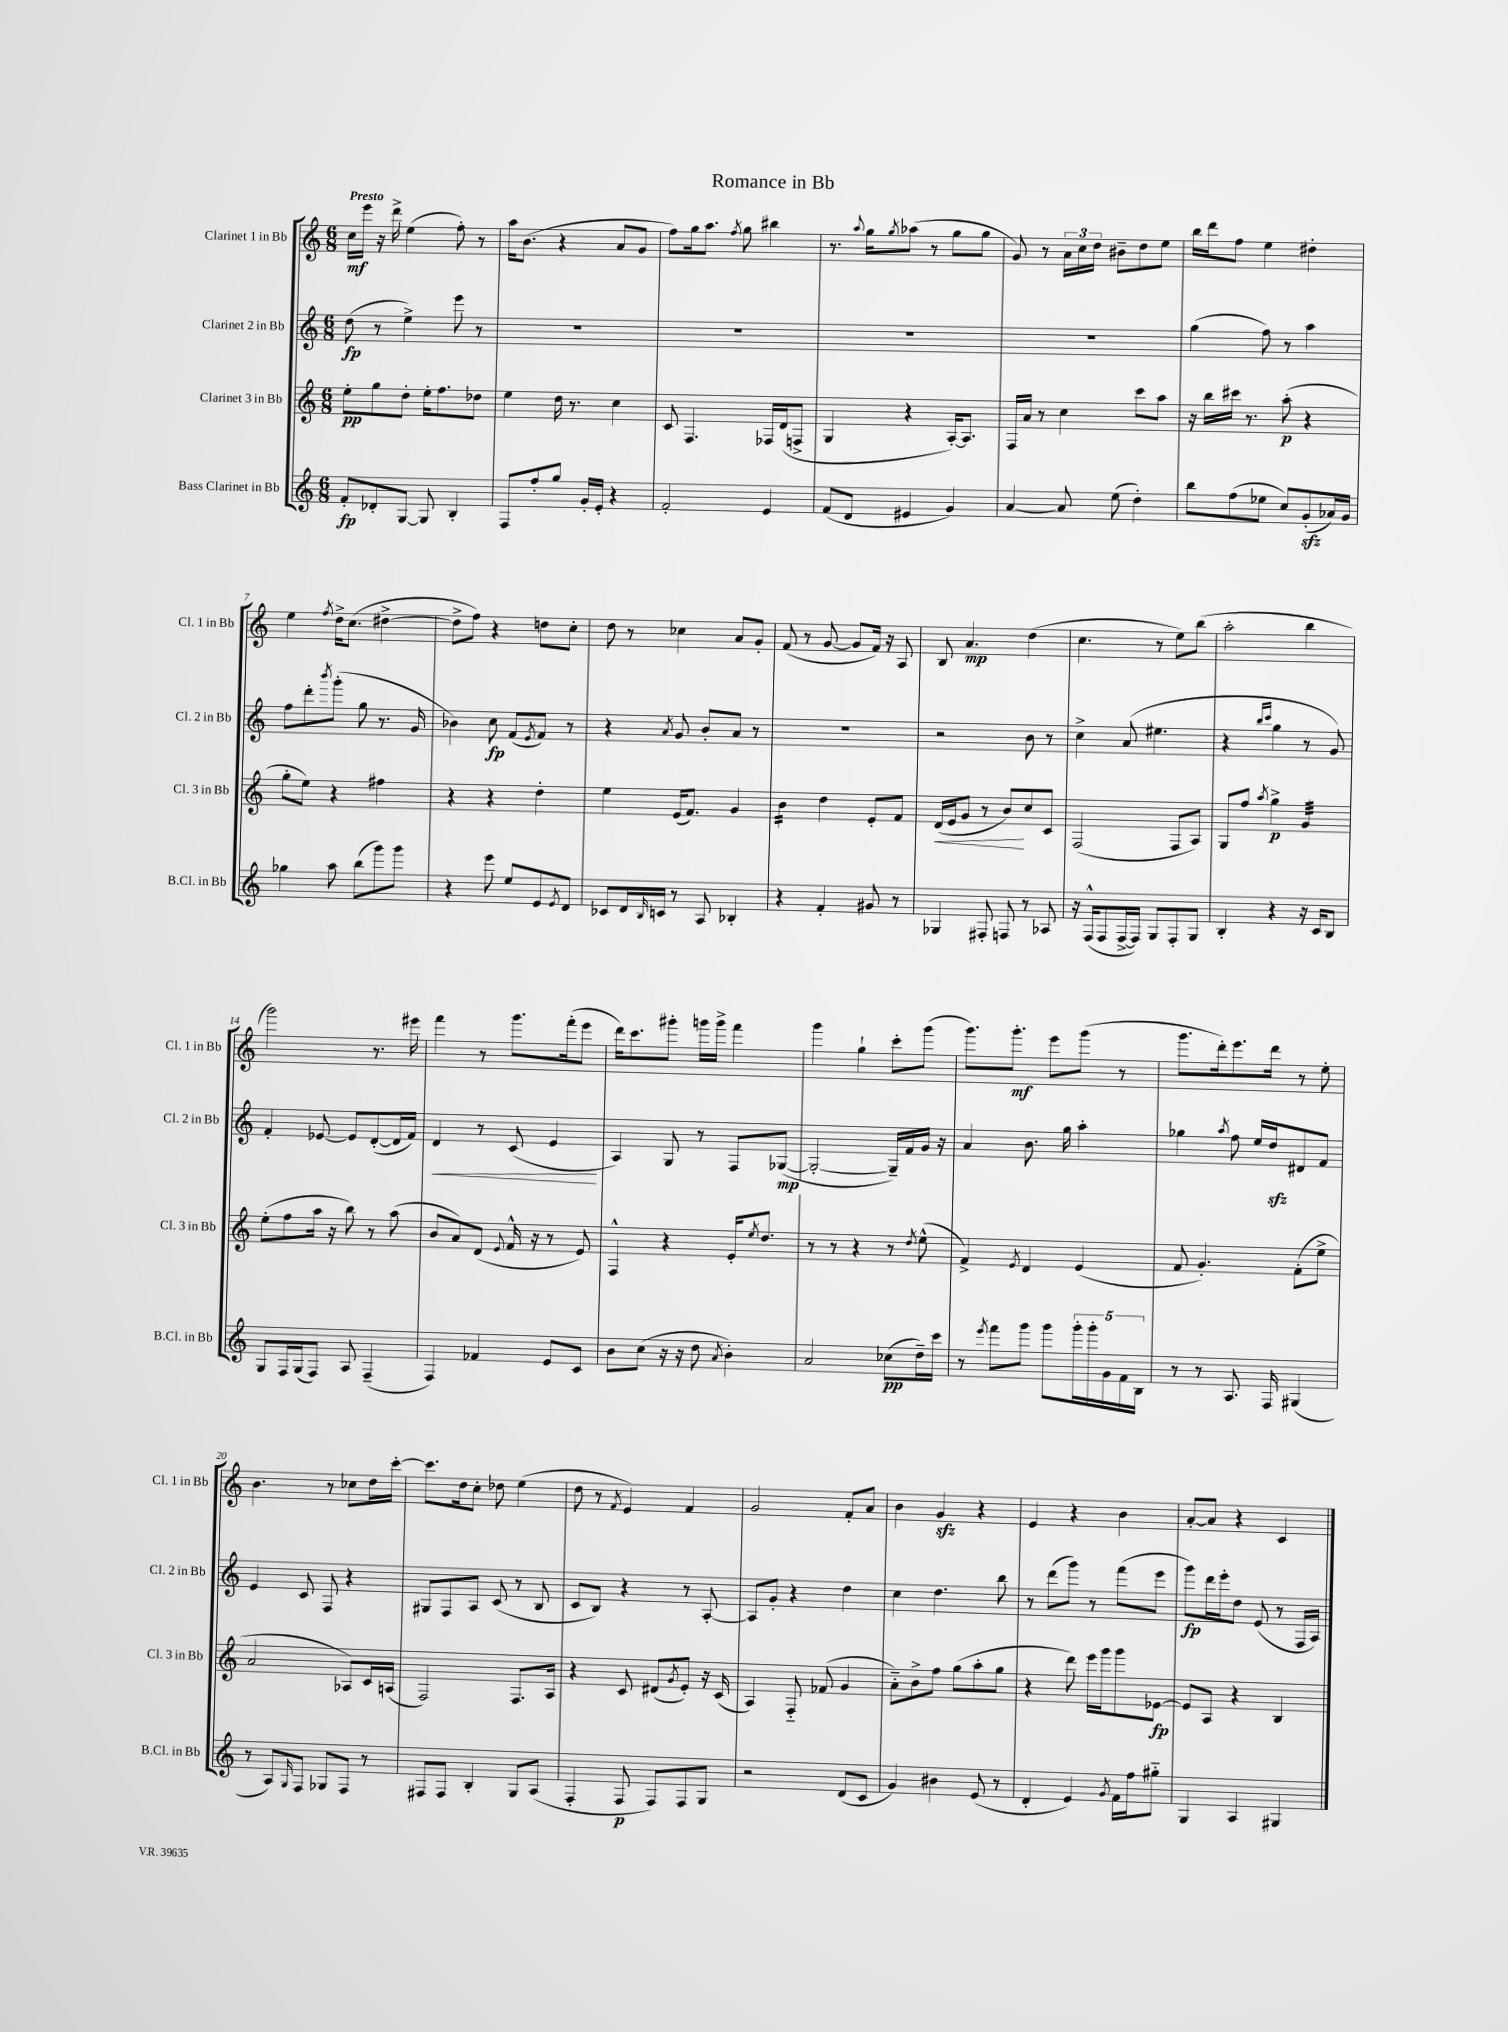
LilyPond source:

\header { title = "Romance in Bb" }
<<
\new StaffGroup <<
\new Staff = "s0" \with { instrumentName = "Clarinet 1 in Bb" shortInstrumentName = "Cl. 1 in Bb" } {
    \clef treble \key c \major \numericTimeSignature \time 6/8 \tempo "Presto"
    c''16\mf e'''16 r16 d'''16-> e''4( f''8-.) r8 |
    a''16 b'8.( r4 a'8 g'8 |
    f''8) g''16 a''8. \acciaccatura { f''8 } g''8 bis''4 |
    r8. \appoggiatura { a''8 } g''16 \acciaccatura { g''8 } aes''8( r8 g''8 g''8 |
    g'8) r8 \tuplet 3/2 { a'16 c''16 d''16 } bis'8-- d''8 e''8 |
    b''16 d'''16 f''8 e''4 dis''4-. |
    e''4 \acciaccatura { f''8 } d''16-> c''8.( dis''4~-> |
    dis''8-> f''8) r4 d''8 c''8-. |
    d''8 r8 ces''4 a'8 g'8-. |
    f'8( r8 g'8~ g'8 f'16) r16 a8 |
    b8 a'4.\mp d''4( |
    c''4. r8 e''8) b''8( |
    a''2-. b''4 |
    g'''2) r8. eis'''16 |
    f'''4 r8 g'''8. f'''16-.( e'''8 |
    d'''16) c'''8. gis'''8-. g'''16 g'''16-> f'''4 |
    g'''4 g''4-! c'''8-. g'''8( |
    g'''8.) g'''8.-.\mf e'''8 g'''8( r8 |
    g'''8. d'''16-.) e'''8. d'''16 r8 e''8-. |
    b'4. r8 ces''8 d''16 c'''16~-. |
    c'''8. d''16 c''8-. des''8 e''4( |
    d''8 r8 \acciaccatura { f'8 } e'4) f'4 |
    g'2 f'8-. a'8 |
    b'4 g'4\sfz r4 |
    e'4 r4 b'4 |
    a'8~-. a'8 r4 c'4 \bar "|." |
}
\new Staff = "s1" \with { instrumentName = "Clarinet 2 in Bb" shortInstrumentName = "Cl. 2 in Bb" } {
    \clef treble \key c \major \numericTimeSignature \time 6/8
    d''8\fp( r8 e''4->) e'''8 r8 |
    R2. |
    R2. |
    R2. |
    R2. |
    g''4( f''8) r8 a''4 |
    f''8 d'''8-. \acciaccatura { b'''8 } g'''8-.( g''8 r8. g'16 |
    bes'4) c''8\fp f'8( \acciaccatura { e'8 } f'8) r8 |
    r4 \acciaccatura { a'8 } g'8 b'8-. a'8 r8 |
    R2. |
    r2 b'8 r8 |
    c''4-> a'8( eis''4. |
    r4 \grace { b''16 c'''16 } g''4 r8 g'8) |
    f'4-. ees'8~ ees'8 d'8~-.( d'16 f'16) |
    d'4\< r8 c'8( e'4\! |
    a4) g8 r8 f8 ges8~\mp( |
    ges2~-. ges16--) f'16 g'16 r16 |
    a'4 b'8. g''16 a''4-. |
    ges''4 \acciaccatura { a''8 } f''8 e''16 d''16\sfz dis'8 f'8 |
    e'4 c'8 f8 r4 |
    gis8 f8 a8 c'8( r8 b8 |
    c'8 b8) r4 r8 a8~-. |
    a8 g'8-. r4 d''4 |
    c''4 d''4. b''8 |
    r8 d'''8( g'''8) r8 f'''8( e'''8 |
    g'''8\fp) d'''16 e'''16-. d''8 e'8( r8 f16 a16) \bar "|." |
}
\new Staff = "s2" \with { instrumentName = "Clarinet 3 in Bb" shortInstrumentName = "Cl. 3 in Bb" } {
    \clef treble \key c \major \numericTimeSignature \time 6/8
    e''8-.\pp g''8 d''8-. e''16-. f''8. des''8 |
    e''4 d''16 r8. c''4 |
    c'8 f4. fes16 d'16( f8-> |
    g4 r4 a16~-.) a8. |
    f16 a'16 r8 c''4 c'''8 a''8 |
    r16 b''16 cis'''16 r8. a''8-.\p( r4 |
    g''8-. e''8) r4 fis''4 |
    r4 r4 d''4-. |
    e''4 e'16( f'8.) g'4 |
    b'4:16 d''4 e'8-. f'8 |
    d'16\<( e'16 g'8 r8 b'8\!) c''8 c'8 |
    f2( f8 a8) |
    g8 f''8 \acciaccatura { a''8 } g''4->\p g'4:32 |
    e''8-.( f''8 a''16 r16 b''8) r8 a''8( |
    b'8 a'8) d'8( \appoggiatura { e'8 } f'16-^ r16 r8 e'8) |
    f4-^ r4 e'16-. \acciaccatura { e''8 } d''8. |
    r8 r8 r4 r8 \acciaccatura { d''8 } e''8-^( |
    f'4->) \acciaccatura { e'8 } d'4 e'4( |
    f'8 g'4.-.) f'8-.( e''8-> |
    a'2 aes8) c'16 a16( |
    f2) f8. a16 |
    r4 c'8 dis'8( \acciaccatura { g'8 } e'8-.) r16 c'16( |
    a4) f8-_ fes'8( g'4 |
    a'8-_) b'8-> f''8 g''8( a''8-. g''8 |
    r4 d'''8) e'''16 g'''16 g'''8 ees'8~\fp |
    ees'8 a8 r4 b4 \bar "|." |
}
\new Staff = "s3" \with { instrumentName = "Bass Clarinet in Bb" shortInstrumentName = "B.Cl. in Bb" } {
    \clef treble \key c \major \numericTimeSignature \time 6/8
    f'8-.\fp des'8-. g8~ g8 b4-. |
    f8 f''8-. g''8 g'16-. e'16-. r4 |
    f'2-. e'4 |
    f'8( d'8 eis'4 g'4) |
    a'4~ a'8 e''8( d''4-.) |
    b''8 f''8( ees''8 c''8) g'8-.\sfz( aes'16) g'16 |
    ges''4 a''8 b''8( g'''8) g'''8 |
    r4 e'''8 e''8 e'8 \acciaccatura { e'8 } d'8 |
    ces'8 d'16 \grace { b16 } c'16 r8 a8 bes4-. |
    r4 f'4-. gis'8 r8 |
    ges4 fis8-. f8 r8 aes8 |
    r16 f16-^( f8 f16~-> f16) g8 f8-. g8 |
    b4-. r4 r16 c'16 b8 |
    g8 f16 g16( f8) a8 f4--( |
    f4) fes'4 e'8 c'8 |
    b'8 c''8( r16 r16 d''8 \acciaccatura { a'8 } b'4-.) |
    a'2 ces''8\pp( d''16--) c'''16 |
    r8 \acciaccatura { e'''8 } f'''8 g'''8 g'''8 \tuplet 5/4 { g'''16-. g'''16-. g'16 f'16 b16 } |
    r8 r8 a8. f16 gis4( |
    r8 a8) \grace { g16 } f8 ges8 f8 r8 |
    fis8 fis8 b4-. g8 a8( |
    f4-. f8\p f8) f8 g8 |
    r2 d'8( c'8 |
    g'4) bis'4 e'8( r8 |
    d'4-. e'4) \acciaccatura { g'8 } f'16 f''16 gis''8-_ |
    g4 a4 gis4 \bar "|." |
}
>>
>>
